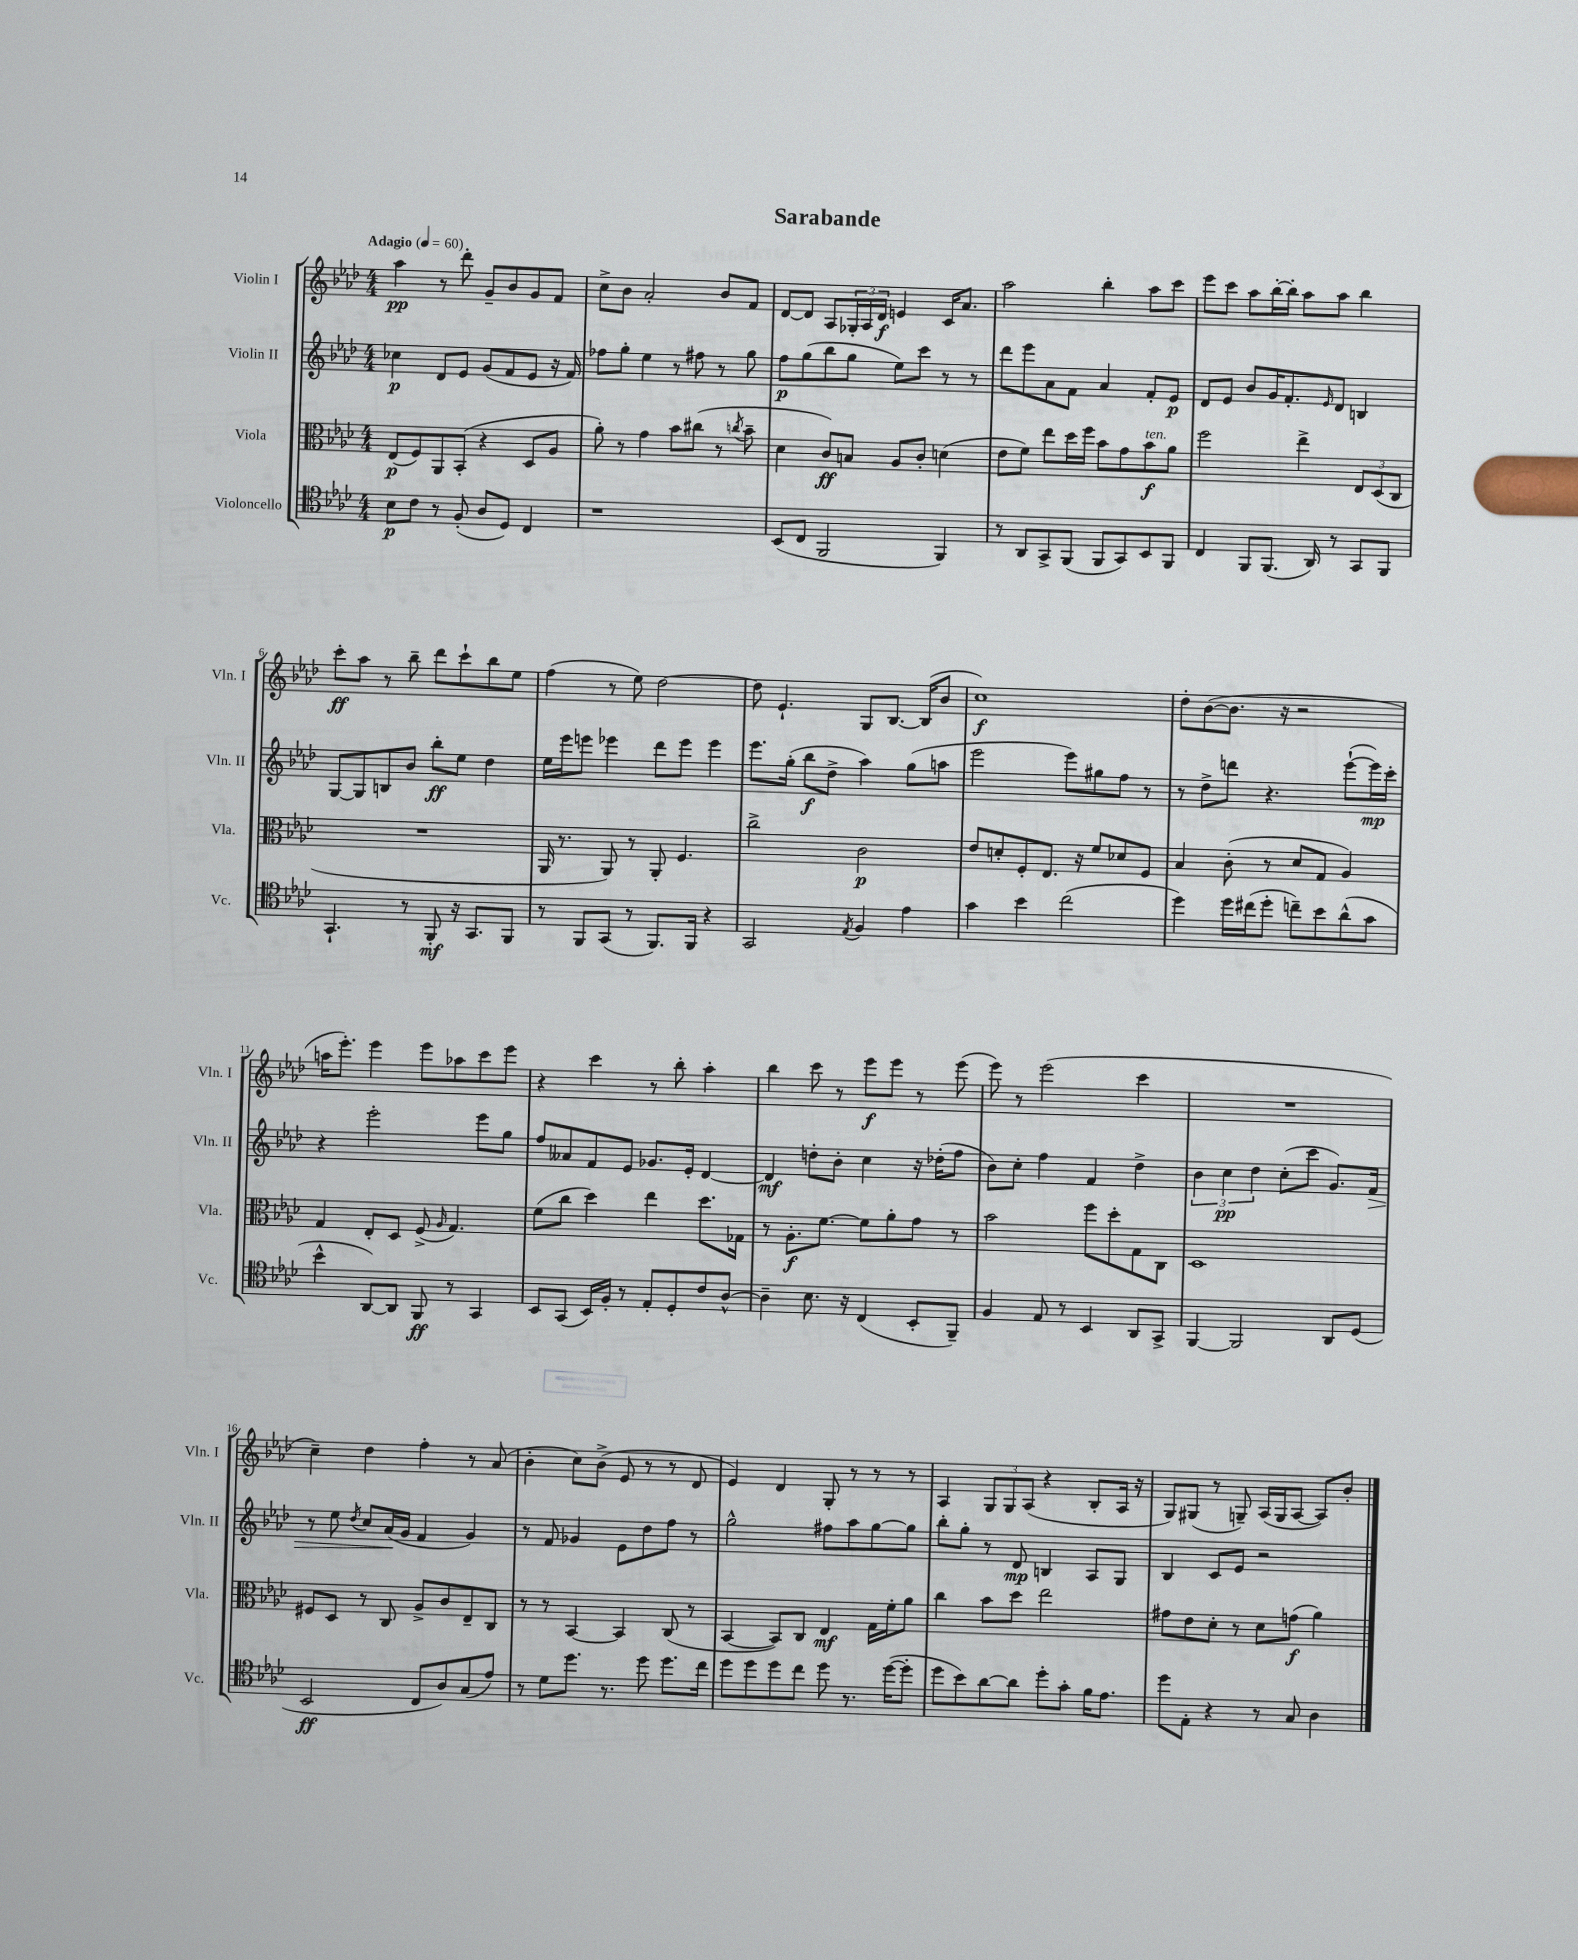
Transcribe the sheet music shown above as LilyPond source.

\header { title = "Sarabande" }
<<
\new StaffGroup <<
\new Staff = "s0" \with { instrumentName = "Violin I" shortInstrumentName = "Vln. I" } {
    \clef treble \key aes \major \numericTimeSignature \time 4/4 \tempo "Adagio" 4 = 60
    aes''4\pp r8 des'''8-. g'8-- bes'8 g'8 f'8 |
    c''8-> bes'8 aes'2-. bes'8 f'8 |
    des'8~ des'8 aes8 \tuplet 3/2 { ges16-. aes16 des'16\f } e'4 c'16 aes'8. |
    aes''2 bes''4-. aes''8 c'''8 |
    ees'''8 c'''8 aes''8 bes''16~-. bes''16-. aes''8 aes''8 bes''4 |
    c'''8-.\ff aes''8 r8 bes''8-- des'''8 c'''8-! bes''8 ees''8 |
    f''4( r8 ees''8) des''2~ |
    des''8 ees'4.-! g8 bes8.~ bes16( bes'8 |
    c''1\f) |
    des''8-. bes'8~( bes'8. r16 r2 |
    a''16 ees'''8.-.) ees'''4 ees'''8 aes''8 c'''8 ees'''8 |
    r4 c'''4 r8 bes''8-. aes''4-. |
    bes''4 c'''8 r8 ees'''8\f ees'''8 r8 ees'''8( |
    ees'''8) r8 ees'''2( c'''4 |
    R1 |
    c''4--) des''4 f''4-. r8 aes'8( |
    bes'4-. c''8) bes'8->( ees'8 r8 r8 des'8 |
    ees'4) des'4 g8-. r8 r8 r8 |
    aes4 \tuplet 3/2 { g8 g8 aes8( } r4 bes8-. aes16 r16 |
    g8) gis8( r8 g8--) aes16( g16 aes8~ aes8) bes'8-. \bar "|." |
}
\new Staff = "s1" \with { instrumentName = "Violin II" shortInstrumentName = "Vln. II" } {
    \clef treble \key aes \major \numericTimeSignature \time 4/4
    ces''4\p des'8 ees'8 g'8( f'8 ees'8 r16 f'16) |
    fes''8 g''8-. ees''4 r8 fis''8 r8 g''8 |
    f''8\p g''8( bes''8 g''8 ees''8) c'''8 r8 r8 |
    des'''8 ees'''8 aes'8 f'8 aes'4 f'8-. ees'8\p |
    des'8 ees'8 bes'8 g'16 f'8.-. \grace { ees'16 } des'8 b4 |
    g8~ g8 b8 bes'8 bes''8-.\ff ees''8 des''4 |
    ees''16 ees'''16 e'''8 ees'''4 des'''8 ees'''8 ees'''4 |
    ees'''8. g''16-.( bes''8\f des''8-> aes''4) g''8( a''8 |
    ees'''2 ees'''8) gis''8 f''8 r8 |
    r8 des''8-> d'''8 r4. ees'''8~-!( ees'''16\mp) c'''16-. |
    r4 ees'''2-. ees'''8 g''8 |
    f''8 aeses'8 f'8 ees'8 ges'8. ees'16-. des'4~ |
    des'4\mf d''8-. bes'8-. c''4 r16 des''16-.( f''8 |
    bes'8) c''8-. f''4 f'4 des''4-> |
    \tuplet 3/2 { bes'4 c''4\pp des''4 } c''8-.( c'''8 g'8.) f'16\> |
    r8 ees''8 \acciaccatura { des''8 } c''8 aes'16\!( g'16 f'4 g'4) |
    r8 f'8 ges'4 ees'8 des''8 f''8 r8 |
    g''2-^ fis''8 aes''8 g''8~ g''8 |
    bes''8-. g''8-. r8 des'8\mp b4 aes8 g8 |
    bes4 c'8 ees'8 r2 \bar "|." |
}
\new Staff = "s2" \with { instrumentName = "Viola" shortInstrumentName = "Vla." } {
    \clef alto \key aes \major \numericTimeSignature \time 4/4
    ees8\p( f8) aes,8 bes,8-.( r4 des8 aes8 |
    aes'8-.) r8 g'4 bes'8 cis''8( r8 \acciaccatura { c''8 } bes'8-- |
    des'4 c'8\ff) b8 aes8 c'8-. d'4( |
    ees'8 f'8) ees''8 des''16 f''16 bes'8 g'8 bes'8\f^\markup { \italic "ten." } aes'8 |
    f''2 ees''4-> \tuplet 3/2 { ees8 des8( c8 } |
    R1 |
    aes,16 r8. aes,8) r8 aes,8-. f4. |
    c''2-> c'2\p |
    ees'8 d'8-. f8-. ees8. r16 f'8 des'8 f8 |
    bes4 c'8-.( r8 des'8 g8 aes4) |
    g4 ees8-. des8 f8->( \grace { aes16 } g4.) |
    f'8( c''8 des''4) ees''4 des''8. ges16 |
    r8 aes8.-.\f f'8.~ f'8 aes'8-. g'8 r8 |
    bes'2 f''8 des''8-. g8 c8 |
    des1 |
    fis8 des8 r8 c8 aes8-> c'8 ees8-- c8 |
    r8 r8 bes,4~ bes,4 c8( r8 |
    bes,4~ bes,8) c8 ees4\mf g16 f'16-. aes'8 |
    c''4 bes'8 des''8 ees''2 |
    gis'8 ees'8 des'8-. r8 des'8 g'8\f( aes'4) \bar "|." |
}
\new Staff = "s3" \with { instrumentName = "Violoncello" shortInstrumentName = "Vc." } {
    \clef tenor \key aes \major \numericTimeSignature \time 4/4
    bes8\p c'8 r8 f8-.( aes8 des8) c4 |
    r1 |
    bes,8( c8 f,2 f,4) |
    r8 aes,8 g,8-> f,8( f,8 g,8) bes,8 f,8 |
    c4 f,8 f,8.( aes,16) r8 g,8 f,8 |
    g,4.-! r8 f,8-.\mf r16 g,8. f,8 |
    r8 f,8 g,8( r8 f,8.) f,16 r4 |
    g,2 \acciaccatura { ees8 } f4 ees'4 |
    g'4 bes'4 c''2( |
    des''4) des''16 cis''16( des''8-. c''8--) bes'8 aes'8-^( g'8 |
    bes'4-^ aes,8~) aes,8 f,8\ff r8 g,4 |
    bes,8 g,8( bes,16) f16-. r8 ees8-. des8-. c'8 aes8~-^ |
    aes4-- bes8. r16 c4( bes,8-. f,8--) |
    f4 ees8 r8 bes,4 aes,8 g,8-> |
    f,4~ f,2 aes,8 des8( |
    bes,2\ff c8 aes8) g8( ees'8) |
    r8 des'8 des''8. r8. des''8 des''8. c''16 |
    des''8 des''8 des''8 c''8 des''8 r8. des''16~( des''8-. |
    des''8 bes'8) aes'8~ aes'8 des''8-. g'8-. f'16 ees'8. |
    des''8 ees8-. r4 r8 g8 aes4 \bar "|." |
}
>>
>>
